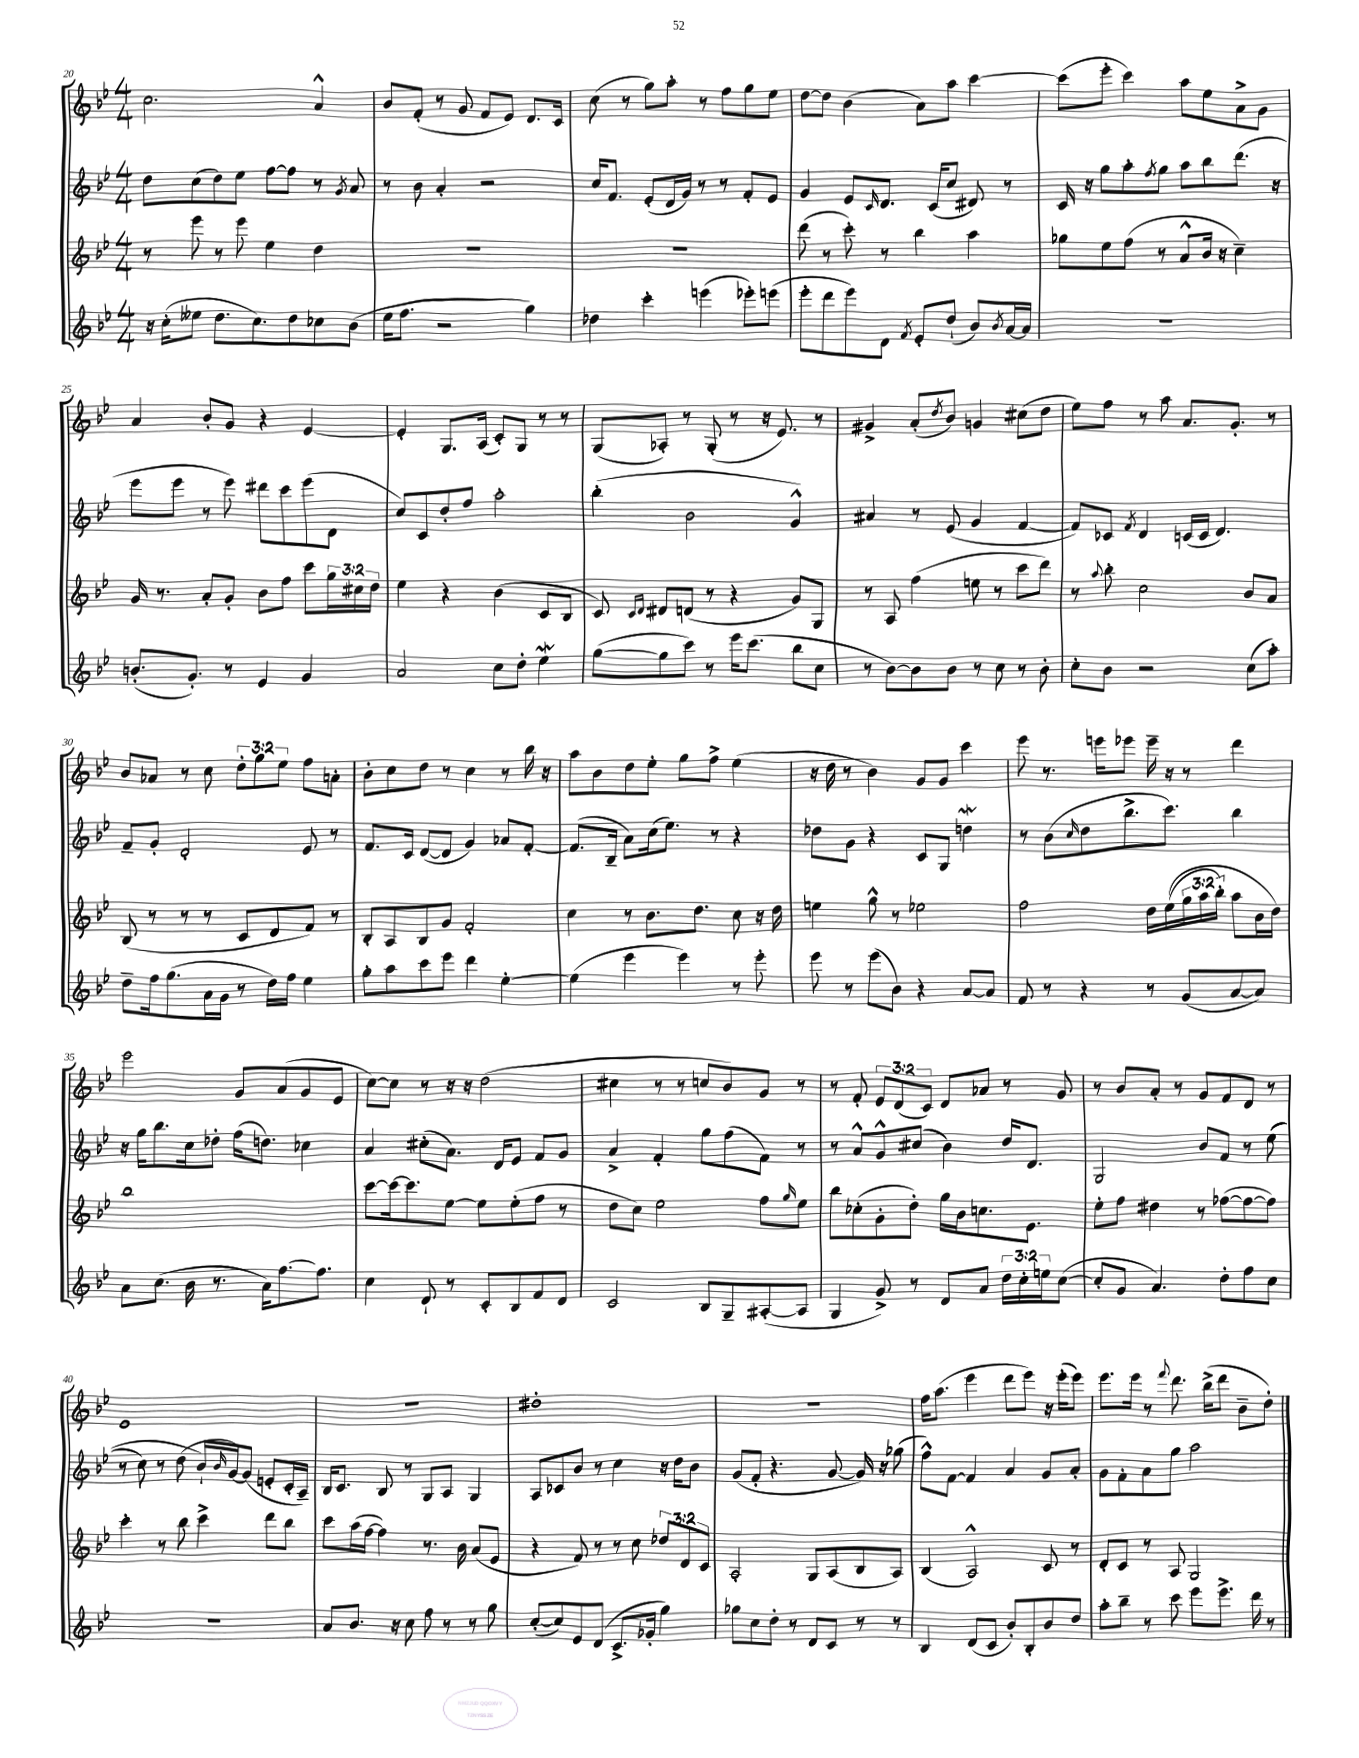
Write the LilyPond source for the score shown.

<<
\new StaffGroup <<
\new Staff = "s0" {
    \clef treble \key bes \major \numericTimeSignature \time 4/4 \override Staff.TupletNumber.text = #tuplet-number::calc-fraction-text
    c''2. a'4-^ |
    bes'8 f'8-.( r8 g'8 f'8 ees'8) d'8. c'16 |
    c''8( r8 g''8) a''8-. r8 f''8 g''8 ees''8 |
    d''8~ d''8 bes'4( a'8) a''8 c'''4~ |
    c'''8( ees'''8-. c'''4) a''8 ees''8 a'8-> g'8 |
    a'4 bes'8-. g'8 r4 ees'4~ |
    ees'4-. g8. a16( c'8-.) g8 r8 r8 |
    g8( aes8-.) r8 g8-.( r8 r16 ees'8.) r8 |
    gis'4-> a'8-.( \acciaccatura { d''8 } bes'8) g'4 cis''8( d''8 |
    ees''8) f''8 r8 a''8 a'8. g'8.-. r8 |
    bes'8 aes'8 r8 c''8 \tuplet 3/2 { d''8-. g''8 ees''8 } f''8 a'8-. |
    bes'8-. c''8 d''8 r8 c''4 r8 bes''16 r16 |
    a''8 bes'8 d''8 ees''8-. g''8 f''8-> ees''4( |
    r16 d''16 r8 bes'4) g'8 g'8 c'''4 |
    ees'''8 r8. e'''16 ees'''8 ees'''16-- r16 r8 d'''4 |
    ees'''2 g'8 a'8( g'8 ees'8 |
    c''8~) c''8 r8 r16 r16 d''2( |
    cis''4 r8 r8 c''8 bes'8) g'8 r8 |
    r8 f'8-. \tuplet 3/2 { ees'8 d'8( c'8) } d'8 aes'8 r8 g'8 |
    r8 bes'8 a'8-. r8 g'8 f'8 d'8 r8 |
    ees'1 |
    R1 |
    dis''1-. |
    R1 |
    f''16 a''8.( ees'''4 d'''8 ees'''8) r16 ees'''16-.( ees'''8) |
    ees'''8. ees'''16 r8 \appoggiatura { f'''8 } d'''8. bes''16->( d'''8 bes'8-- d''8-.) \bar "|." |
}
\new Staff = "s1" {
    \clef treble \key bes \major \numericTimeSignature \time 4/4
    d''8 c''8( d''8) ees''8 f''8~ f''8 r8 \acciaccatura { g'8 } a'8 |
    r8 bes'8 a'4-. r2 |
    c''16 f'8. ees'8-.( d'16 g'16) r8 r8 f'8-. ees'8 |
    g'4 ees'8 \grace { c'16 } d'8. c'16( c''8 dis'8) r8 |
    c'16 r16 g''8 a''8-. \acciaccatura { f''8 } g''8 a''8 bes''8 d'''8.( r16 |
    ees'''8 ees'''8 r8 ees'''8) dis'''8 c'''8 ees'''8( d'8 |
    c''8) c'8 d''8-. f''8 a''2-. |
    bes''4-.( bes'2 g'4-^) |
    ais'4 r8 ees'8( g'4 f'4~ |
    f'8) ces'8 \acciaccatura { f'8 } d'4 c'16( c'16 d'4.) |
    f'8-- g'8-. d'2-. ees'8 r8 |
    f'8. c'16 d'8~( d'8 g'4) aes'8 f'8~-. |
    f'8.( bes16-- a'8) c''16( ees''8.) r8 r4 |
    des''8 g'8 r4 c'8 g8 d''4\mordent |
    r8 bes'8( \grace { c''16 } d''8 bes''8.-> c'''8.) bes''4 |
    r16 g''16 bes''8. c''16 des''8-. f''16( d''8.) ces''4 |
    a'4 cis''8-.( a'8.) d'16 ees'8 f'8 g'8 |
    a'4-> f'4-. g''8 f''8( f'8) r8 |
    r8 a'8-^ g'8-^ cis''8( bes'4) d''16 d'8. |
    g2 bes'8 f'8 r8 ees''8(\( |
    r8 c''8) r8 d''8( bes'16-!\) \grace { bes'16 } g'16~) g'8( e'8-. c'16-. a16--) |
    bes16 c'8. bes8 r8 g8 a8 g4 |
    a8 ces'8 bes'8 r8 c''4 r16 d''16 bes'8 |
    g'8( f'8-. r4. g'8~ g'16) r16 ges''8( |
    f''8-^) f'8~ f'4 a'4 g'8 a'8-. |
    g'8 f'8-. a'8 g''8 a''2 \bar "|." |
}
\new Staff = "s2" {
    \clef treble \key bes \major \numericTimeSignature \time 4/4 \override Staff.TupletNumber.text = #tuplet-number::calc-fraction-text
    r8 ees'''8 r8 ees'''8 ees''4 d''4 |
    R1 |
    R1 |
    d'''8( r8 c'''8-.) r8 bes''4 a''4 |
    ges''8 ees''8 f''8( r8 a'8-^ bes'16 r16 c''4--) |
    g'16 r8. a'8-. g'8-. bes'8 f''8 c'''8 \tuplet 3/2 { g''16 cis''16 d''16 } |
    ees''4 r4 bes'4( c'8 bes8 |
    c'8) \grace { c'16 d'16 } dis'8 d'8( r8 r4 g'8) g8 |
    r8 a8 f''4( e''8 r8 c'''8 d'''8) |
    r8 \appoggiatura { a''8 } bes''8-. c''2 bes'8 a'8 |
    bes8( r8 r8 r8 c'8 d'8 f'8) r8 |
    bes8-. a8 bes8 g'8 f'2-. |
    c''4 r8 bes'8. d''8. c''8 r16 d''16 |
    e''4 g''8-^ r8 ees''2 |
    f''2 d''16 ees''16(\( \tuplet 3/2 { g''16 a''16 bes''16-.) } a''8 bes'16 d''16\) |
    bes''1 |
    c'''8~ c'''16~ c'''8. ees''8~ ees''8 ees''8-.( f''8 r8 |
    d''8 c''8) ees''2 f''8 \grace { g''16 } ees''8 |
    bes''8 ces''8-.( g'8-. d''8-.) g''16 bes'16 c''8. ees'8. |
    ees''8-. f''8 dis''4 r8 fes''8~( fes''8~ fes''8) |
    c'''4-. r8 bes''8 c'''4-> d'''8 bes''8 |
    c'''8 a''16( f''16~ f''4) r8. bes'16 a'8( ees'8 |
    r4 f'8) r8 r8 c''8 \tuplet 3/2 { des''8 d'8 c'8 } |
    a2-. g8 a8( bes8 a8) |
    bes4( a2-^) c'8 r8 |
    d'8-. c'8 r8 a8 g2 \bar "|." |
}
\new Staff = "s3" {
    \clef treble \key bes \major \numericTimeSignature \time 4/4 \override Staff.TupletNumber.text = #tuplet-number::calc-fraction-text
    r16 c''16-.( eeses''8 d''8. c''8.) d''8 ces''8 bes'8( |
    ees''16 f''8. r2 g''4) |
    des''4 c'''4-. e'''4( ees'''8-.) e'''8( |
    ees'''8-. d'''8 ees'''8) d'8 \acciaccatura { f'8 } ees'8-. d''8-!( bes'8) \acciaccatura { bes'8 } a'16~ a'16 |
    R1 |
    b'8.-.( g'8.-.) r8 ees'4 g'4 |
    a'2 c''8 d''8-. ees''4\mordent |
    g''8~( g''8 c'''8) r8 ees'''16 c'''8.( bes''8 c''8 |
    r8 bes'8~) bes'8 bes'8 r8 c''8 r8 bes'8-. |
    c''8-. bes'8 r2 c''8( a''8-.) |
    d''8-- f''16 g''8.( a'16 g'16 r8 d''16) f''16 ees''4 |
    g''8-. a''8 c'''8 ees'''8 d'''4 ees''4~-. |
    ees''4( ees'''4 ees'''4) r8 ees'''8-. |
    ees'''8 r8 ees'''8( bes'8) r4 a'8~ a'8 |
    f'8 r8 r4 r8 g'8( a'8~ a'8) |
    a'8 c''8.( bes'16 r8. a'16) f''8.~ f''8. |
    c''4 d'8-! r8 c'8-. bes8 f'8 d'8 |
    c'2 bes8 g8-- ais8~-.( ais8 |
    g4 g'8->) r8 d'8 a'8 \tuplet 3/2 { d''16 c''16-. e''16 } c''8~( |
    c''8-. g'8 a'4.) d''8-. f''8 c''8 |
    R1 |
    a'8 bes'8. r16 c''8 f''8 r8 r8 g''8 |
    c''8~-.( c''8) ees'8 d'8( c'8.-> ges'16-. g''4) |
    ges''8 c''8 d''8-. r8 d'8 c'8 r8 r8 |
    bes4 d'8( c'8 bes'8-.) bes8-. bes'8 d''8 |
    a''8-. bes''8-- r8 c'''8 ees'''8 ees'''8.-> d'''16 r8 \bar "|." |
}
>>
>>
\layout { \context { \Score currentBarNumber = #20 } }
